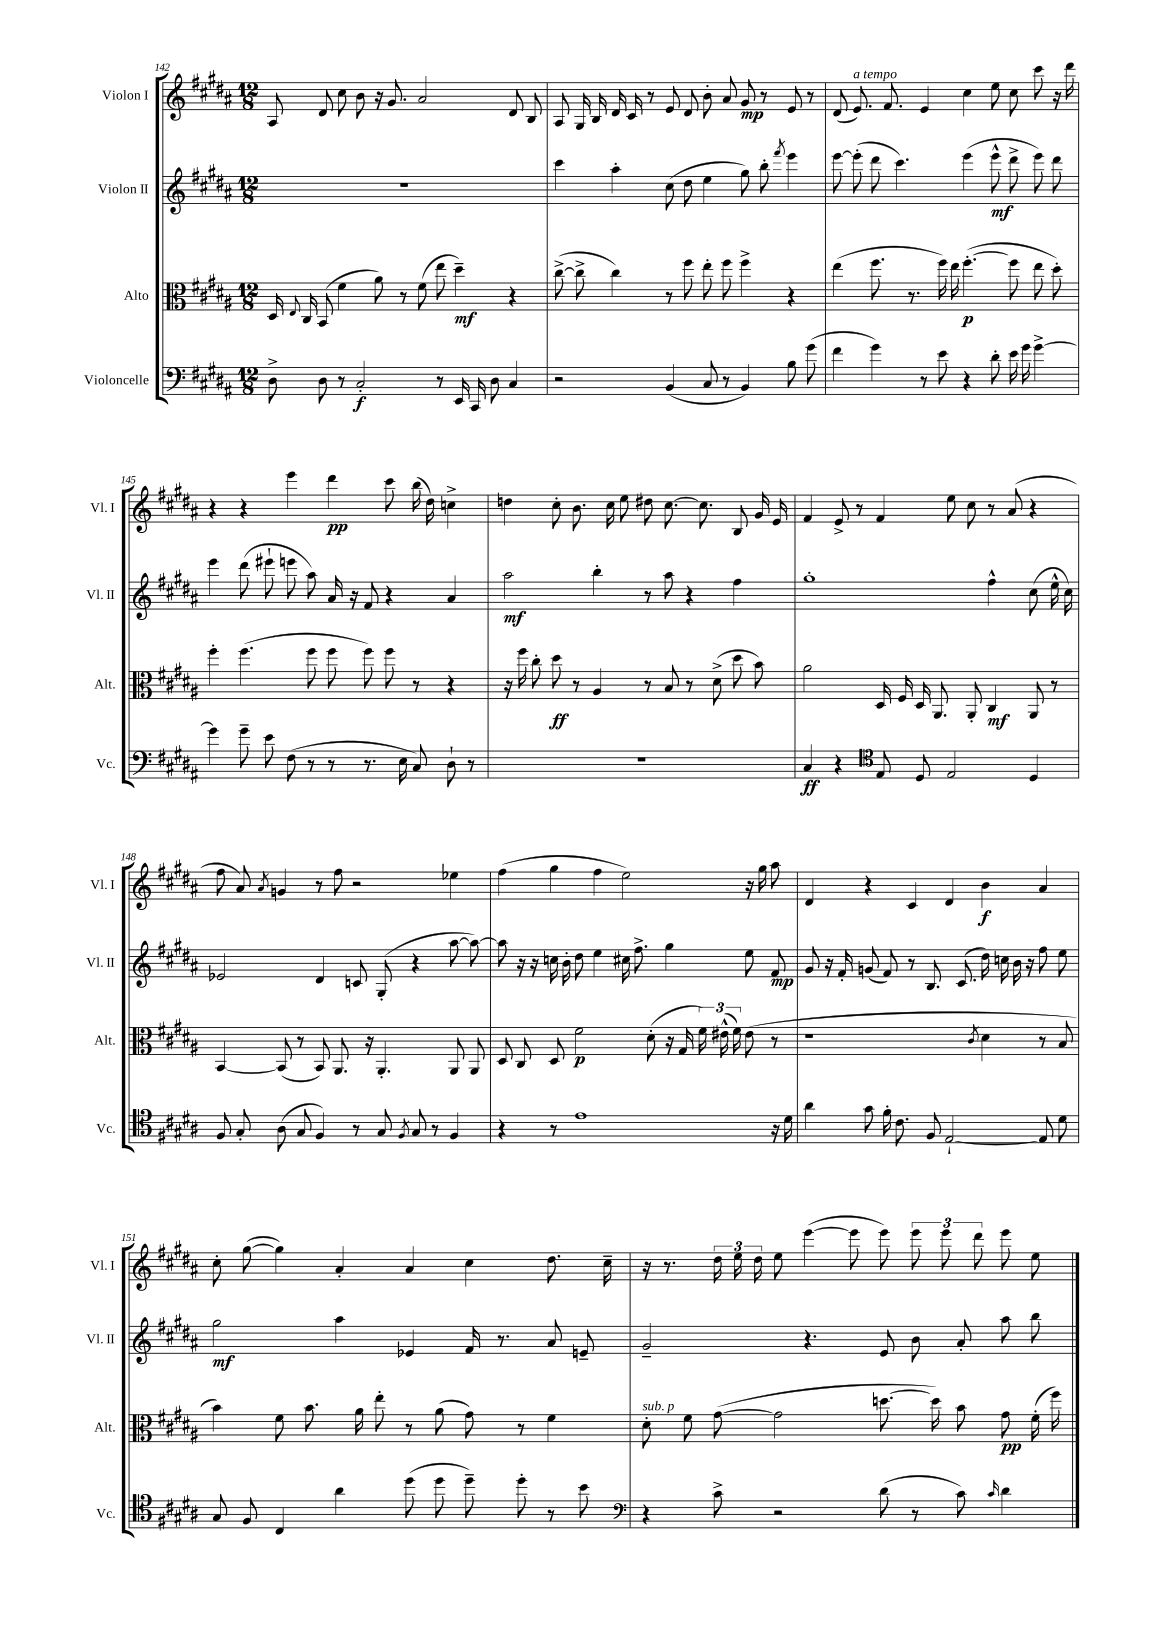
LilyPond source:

<<
\new StaffGroup <<
\new Staff = "s0" \with { instrumentName = "Violon I" shortInstrumentName = "Vl. I" } {
    \clef treble \key b \major \numericTimeSignature \time 12/8
    \autoBeamOff ais8 dis'8 cis''8 b'8 r16 gis'8. ais'2 dis'8 b8 |
    ais8 gis16 b16 dis'16 cis'16 r8 e'8 dis'8 b'8-. ais'8 gis'8\mp r8 e'8 r8 |
    dis'8( e'8.^\markup { \italic "a tempo" }) fis'8. e'4 cis''4 e''8 cis''8 cis'''8 r16 dis'''16 |
    r4 r4 e'''4 dis'''4\pp cis'''8 b''16( dis''16) c''4-> |
    d''4 cis''8-. b'8. cis''16 e''8 dis''8 cis''8.~ cis''8. b8 gis'16 e'16 |
    fis'4 e'8-> r8 fis'4 e''8 cis''8 r8 ais'8( r4 |
    fis''8 ais'8) \acciaccatura { ais'8 } g'4 r8 fis''8 r2 ees''4 |
    fis''4( gis''4 fis''4 e''2) r16 gis''16 ais''8 |
    dis'4 r4 cis'4 dis'4 b'4\f ais'4 |
    cis''8-. gis''8~( gis''4) ais'4-. ais'4 cis''4 dis''8. cis''16-- |
    r16 r8. \tuplet 3/2 { dis''16 e''16 dis''16 } e''8 e'''4~( e'''8 e'''8) \tuplet 3/2 { e'''8 e'''8 dis'''8 } e'''8 e''8 \bar "|." |
}
\new Staff = "s1" \with { instrumentName = "Violon II" shortInstrumentName = "Vl. II" } {
    \clef treble \key b \major \numericTimeSignature \time 12/8
    \autoBeamOff R1. |
    cis'''4 ais''4-. cis''8( dis''8 e''4 gis''8) b''8-. \acciaccatura { fis'''8 } e'''4 |
    e'''8~ e'''8-.( dis'''8 cis'''4.) e'''4( e'''8-^\mf dis'''8-> e'''8) dis'''8 |
    e'''4 dis'''8( eis'''8-! e'''8 ais''8) ais'16 r16 fis'8 r4 ais'4 |
    ais''2\mf b''4-. r8 ais''8 r4 fis''4 |
    gis''1-. fis''4-^ cis''8( e''16-^ cis''16) |
    ees'2 dis'4 c'8 gis8-.( r4 ais''8~ ais''8~) |
    ais''8 r16 r16 c''16 b'16-. dis''8 e''4 cis''16 fis''8.-> gis''4 e''8 fis'8\mp |
    gis'8 r16 fis'16-. g'8( fis'8) r8 b8. cis'8.( dis''16) c''16 b'16 r16 fis''8 e''8 |
    gis''2\mf ais''4 ees'4 fis'16 r8. ais'8 e'8-- |
    gis'2-- r4. e'8 b'8 ais'8-. ais''8 b''8 \bar "|." |
}
\new Staff = "s2" \with { instrumentName = "Alto" shortInstrumentName = "Alt." } {
    \clef alto \key b \major \numericTimeSignature \time 12/8
    \autoBeamOff dis16 \appoggiatura { e8 } cis16 b,8( fis'4 ais'8) r8 fis'8( e''8 dis''4--\mf) r4 |
    cis''8~->( cis''8-> cis''4) r8 fis''8 e''8-. fis''8 fis''4-> r4 |
    e''4( fis''8. r8. fis''16) e''16 fis''4.~-.\p( fis''8 e''8 dis''8-.) |
    fis''4-. fis''4.( fis''8 fis''8 fis''8) fis''8 r8 r4 |
    r16 fis''16 cis''8-. dis''8\ff r8 ais4 r8 b8 r8 dis'8->( dis''8 b'8) |
    ais'2 dis16 fis16 dis16 ais,8. ais,8-. cis4\mf ais,8 r8 |
    b,4~ b,8( r8 b,8) ais,8. r16 ais,4.-. ais,8 ais,8 |
    dis8 cis8 dis8 fis'2\p dis'8-.( r16 gis16 \tuplet 3/2 { fis'16) eis'16-^( fis'16) } eis'8( r8 |
    r1 \acciaccatura { cis'8 } dis'4 r8 b8 |
    b'4) fis'8 b'8. ais'16 e''8-. r8 ais'8( gis'8) r8 fis'4 |
    dis'8-.^\markup { \italic "sub. p" } fis'8 gis'8~( gis'2 d''8.~ d''16) b'8 gis'8\pp fis'16-.( fis''16) \bar "|." |
}
\new Staff = "s3" \with { instrumentName = "Violoncelle" shortInstrumentName = "Vc." } {
    \clef bass \key b \major \numericTimeSignature \time 12/8
    \autoBeamOff dis8-> dis8 r8 cis2-.\f r8 e,16 cis,16 dis8 cis4 |
    r2 b,4( cis8 r8 b,4) b8 gis'8( |
    fis'4 gis'4) r8 e'8 r4 dis'8-. e'16 gis'16 gis'4~-> |
    gis'4 gis'8-- e'8 fis8( r8 r8 r8. e16 cis8) dis8-! r8 |
    R1. |
    cis4\ff r4 \clef tenor e8 dis8 e2 dis4 |
    fis8 gis8-. ais8( gis8 fis4) r8 gis8 \acciaccatura { fis8 } gis8 r8 fis4 |
    r4 r8 e'1 r16 dis'16 |
    ais'4 gis'8 fis'16-. cis'8. fis8 e2~-! e8 dis'8 |
    gis8 fis8 cis4 ais'4 dis''8( dis''8 dis''8--) dis''8-. r8 b'8 |
    \clef bass r4 cis'8-> r2 dis'8( r8 cis'8) \grace { cis'16 } dis'4 \bar "|." |
}
>>
>>
\layout { \context { \Score currentBarNumber = #142 } }
